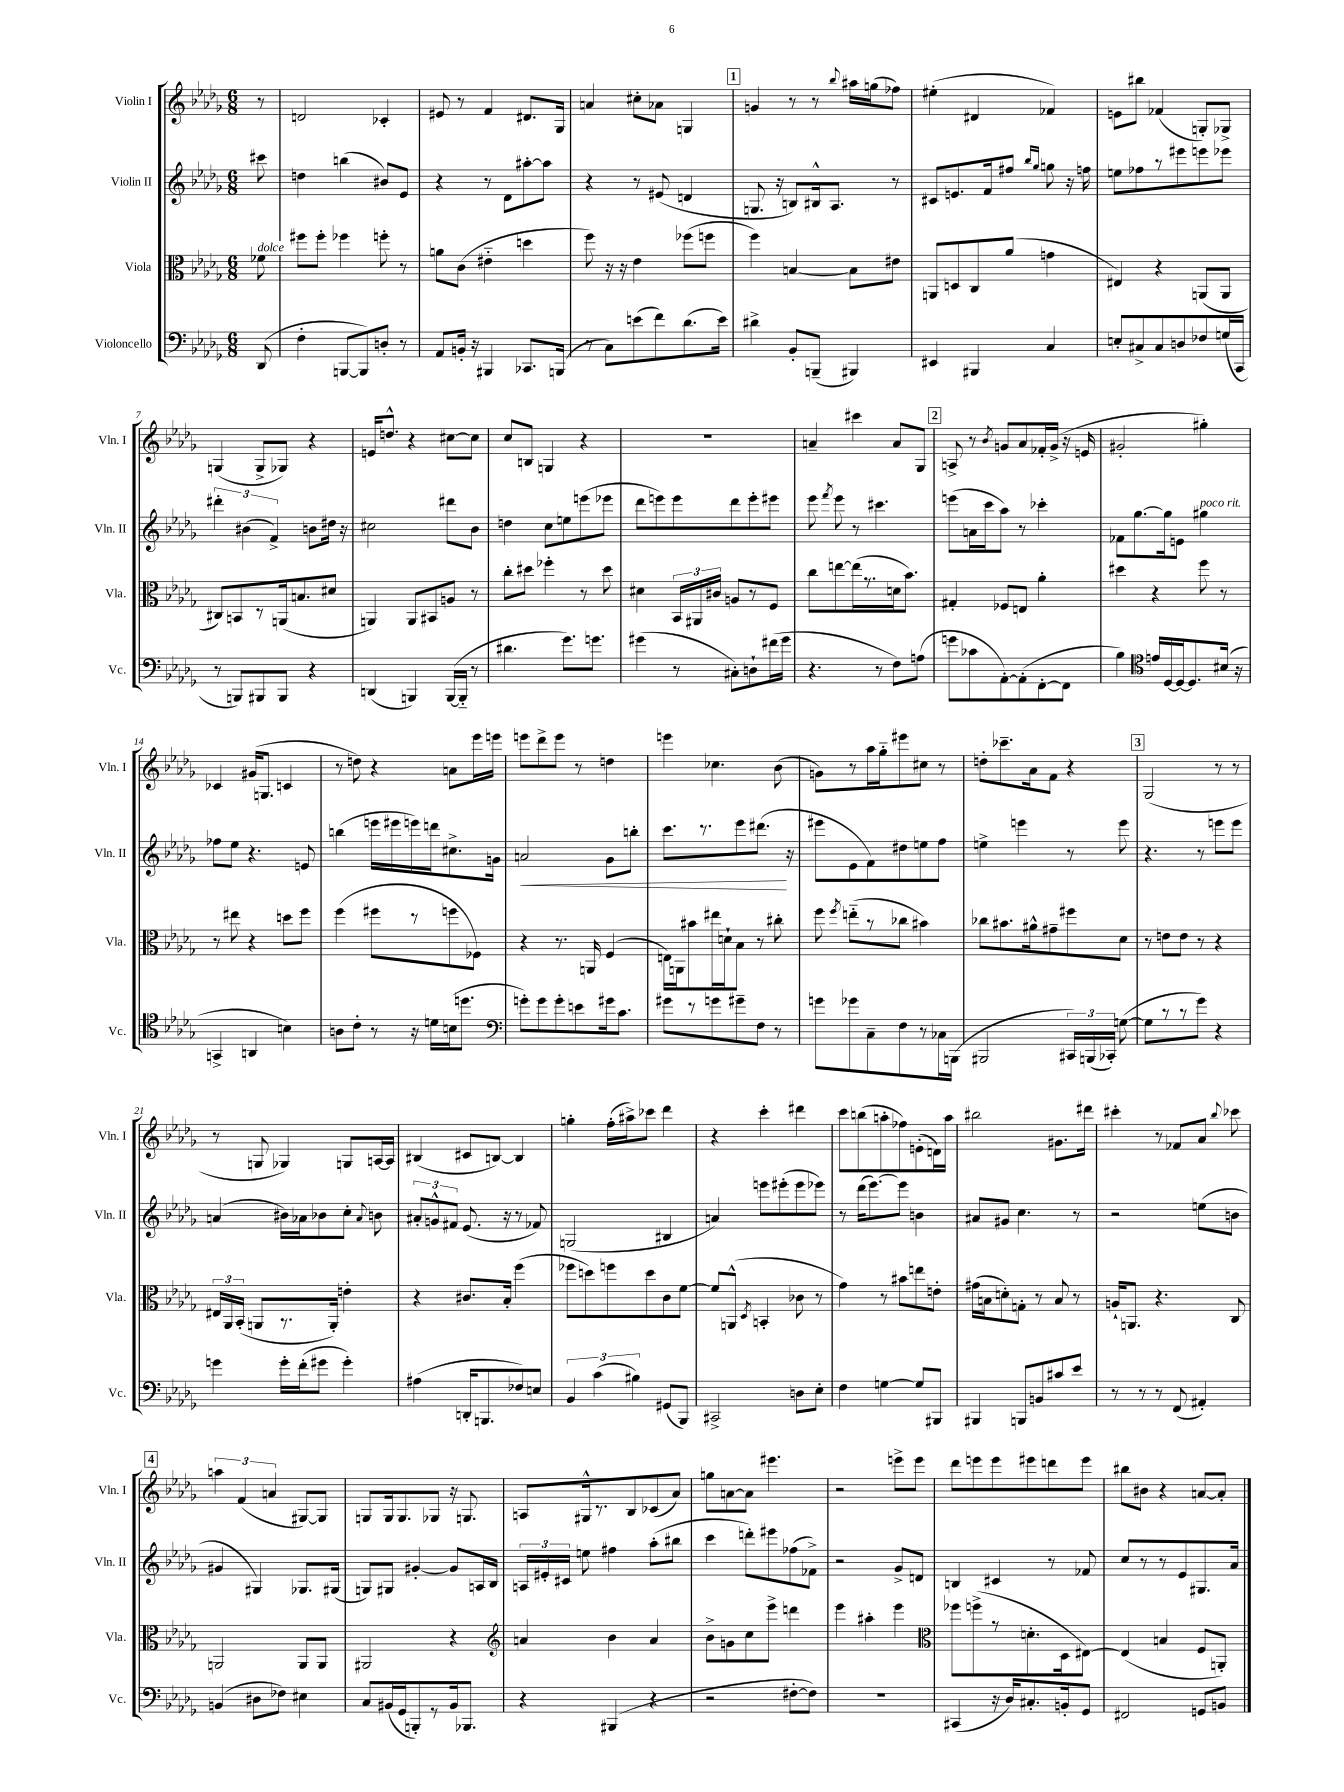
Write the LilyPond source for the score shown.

<<
\new StaffGroup <<
\new Staff = "s0" \with { instrumentName = "Violin I" shortInstrumentName = "Vln. I" } {
    \clef treble \key des \major \numericTimeSignature \time 6/8 \partial 8
    \autoBeamOff r8 |
    d'2 ces'4-. |
    eis'8 r8 f'4 dis'8.[ ges16] |
    a'4 cis''8[-. aes'8] g4 |
    \mark \markup { \box "1" } g'4 r8 r8 \appoggiatura { bes''8 } ais''16[ g''16( fes''8]) |
    eis''4-.( dis'4 fes'4) |
    e'8[ bis''8] fes'4( g8[-.) ges8]-> |
    g4( g8[-> ges8]) r4 |
    e'16[ d''8.]-^ r4 cis''8[~ cis''8] |
    c''8[ b8] g4 r4 |
    R2. |
    a'4-- cis'''4 a'8[ ges8] |
    \mark \markup { \box "2" } a8-> r8 \acciaccatura { bes'8 } g'8[ aes'8 fes'16-. g'16]->( r16 e'16 |
    gis'2-. gis''4-.) |
    ces'4 gis'16[( g8.] c'4 |
    r8 d''8) r4 a'8[ ees'''16 e'''16] |
    e'''8[ des'''8-> e'''8] r8 d''4 |
    e'''4 ces''4. bes'8( |
    g'8[) r8 aes''16 ges''16-_ eis'''8 cis''8] r8 |
    d''8[-. ces'''8.-- aes'16 f'8] r4 |
    \mark \markup { \box "3" } ges2( r8 r8 |
    r8 g8 ges4) g8[ a16~ a16] |
    bis4( cis'8[ b8]~) b4 |
    g''4-. f''16[-.( ais''16->) ces'''8] des'''4 |
    r4 c'''4-. dis'''4 |
    c'''8[ b''8( a''8-. fes''8) e'8-.( d'16) a''16] |
    bis''2 gis'8.[ dis'''16] |
    cis'''4-. r8 fes'8[ aes'8] \appoggiatura { bes''8 } ces'''8 |
    \mark \markup { \box "4" } \tuplet 3/2 { a''4 f'4( a'4 } gis8[~) gis8] |
    g8[ g16 g8. ges8] r16 g8. |
    a8[ gis16-^ r8. bes8 ces'8( aes'8]) |
    g''8[ a'8~ a'8] eis'''4. |
    r2 e'''8[-> e'''8] |
    des'''8[ e'''8 e'''8 eis'''8 d'''8 eis'''8] |
    bis''8[ bis'8] r4 a'8[~ a'8]-. \bar "|." |
}
\new Staff = "s1" \with { instrumentName = "Violin II" shortInstrumentName = "Vln. II" } {
    \clef treble \key des \major \numericTimeSignature \time 6/8 \partial 8
    \autoBeamOff cis'''8 |
    d''4 b''4( bis'8[) ees'8] |
    r4 r8 des'8[ ais''8~-. ais''8] |
    r4 r8 eis'8( d'4 |
    \mark \markup { \box "1" } g8. r16 b8[) bis16-^ aes8.] r8 |
    cis'8[ e'8. f'16 fis''8] \grace { bes''16[ ges''16] } g''8 r16 f''16 |
    e''8[ fes''8 r8 eis'''8 e'''8 ees'''8] |
    \tuplet 3/2 { dis'''4-. bis'4( f'4->) } b'8[ dis''16] r16 |
    cis''2 dis'''8[ bes'8] |
    d''4 c''8[ e''8 e'''8( ees'''8] |
    des'''8[ e'''8) e'''8 des'''8 e'''8-. eis'''8] |
    ees'''8 \acciaccatura { f'''8 } ees'''8 r8 cis'''4. |
    \mark \markup { \box "2" } e'''8[( a'16 c'''16 aes''8]) r8 ces'''4-. |
    fes'8[ ges''8.~ ges''16 e'8] gis''4^\markup { \italic "poco rit." } |
    fes''8[ ees''8] r4. e'8 |
    b''4( e'''16[ eis'''16 e'''16) d'''16 cis''8.-> g'16] |
    a'2\< ges'8[ b''8]-. |
    c'''8.[ r8. ees'''8 dis'''8.]\!( r16 |
    eis'''8[ ees'8 f'8) dis''8 e''8 f''8] |
    e''4-> e'''4 r8 e'''8 |
    \mark \markup { \box "3" } r4. r8 e'''8[ e'''8] |
    a'4( bis'16[) aes'16 bes'8 c''8]-. \appoggiatura { aes'8 } b'8 |
    \tuplet 3/2 { ais'8[-. g'8-^ fis'8] } ees'8.( r16 r8 fes'8) |
    g2( bis4 |
    a'4) e'''8[ eis'''8-.( eis'''8 ees'''8]) |
    r8 des'''16[( ees'''8.~) ees'''8] b'4 |
    ais'8[ gis'8] c''4. r8 |
    r2 e''8[( b'8] |
    \mark \markup { \box "4" } gis'4 gis4) ges8.[ gis16]( |
    g8[) gis8] gis'4~-. gis'8[ a16 bes16] |
    \tuplet 3/2 { a16[ eis'16-. cis'16] } e''8 fis''4 aes''8[-.( bis''8] |
    c'''4 d'''8[-.) eis'''8 fes''8( fes'8]->) |
    r2 ges'8[-> d'8] |
    b4 cis'4 r8 fes'8 |
    c''8[ r8 r8 ees'8 gis8. aes'16] \bar "|." |
}
\new Staff = "s2" \with { instrumentName = "Viola" shortInstrumentName = "Vla." } {
    \clef alto \key des \major \numericTimeSignature \time 6/8 \partial 8
    \autoBeamOff fes'8^\markup { \italic "dolce" } |
    fis''8[ fis''8]-. fes''4 f''8-. r8 |
    a'8[ c'8]( eis'4-_ d''4 |
    f''8) r16 r16 ees'4 fes''8[( f''8] |
    \mark \markup { \box "1" } f''4) b4~ b8[ eis'8] |
    a,8[ d8 c8 aes'8]( g'4 |
    eis4) r4 a,8[( a,8] |
    cis8[) b,8 r8 a,16( b8. dis'8] |
    a,4) a,8[ bis,8 a8] r8 |
    c''8[-. dis''8] fes''4-. r8 dis''8 |
    dis'4 \tuplet 3/2 { bes,16[ ais,16 cis'16] } a8[ r8 f8] |
    c''8[ e''8~ e''16( r8. d'16 bes'8.]) |
    \mark \markup { \box "2" } gis4-. fes8[ e8] aes'4-. |
    dis''4 r4 f''8 r8 |
    r8 eis''8 r4 d''8[ f''8] |
    f''4( fis''8[ r8 f''8 fes8]) |
    r4 r8. a,16 f4( |
    e16[) a,16 bis'8 eis''16 d'16-! bes8] r8 cis''8-. |
    f''8 \acciaccatura { f''8 } e''8[-_( r8 ces''8] bis'4) |
    ces''8[ bis'8. ais'16-^ gis'8-- fis''8 des'8] |
    \mark \markup { \box "3" } r8 e'8[ e'8] r8 r4 |
    \tuplet 3/2 { eis16[ aes,16 bes,16]-.( } a,8[ r8. a,16]-.) e'4-. |
    r4 cis'8.[ bes16]-. f''4( |
    fes''8[ d''8) f''8 d''8 c'8 f'8]~ |
    f'8[ a,8]-^( \acciaccatura { des8 } b,4-. ces'8 r8 |
    ges'4) r8 bis'8[ e''8 e'8]-. |
    gis'16[( b16 d'8-.) g8]-. r8 b8 r8 |
    a16[-! a,8.] r4. c8 |
    \mark \markup { \box "4" } a,2 a,8[ a,8] |
    ais,2 r4 |
    \clef treble a'4 bes'4 a'4 |
    bes'8[-> g'8 c''8 ees'''8]-> d'''4 |
    ees'''4 ais''4-. ees'''4 |
    \clef alto fes''8[ f''8->( r8 d'8.-. des16 eis8]~) |
    eis4( b4 f8[ a,8]-.) \bar "|." |
}
\new Staff = "s3" \with { instrumentName = "Violoncello" shortInstrumentName = "Vc." } {
    \clef bass \key des \major \numericTimeSignature \time 6/8 \partial 8
    \autoBeamOff des,8( |
    f4-. b,,8[~ b,,8) d8]-. r8 |
    aes,8[ b,16]-. r16 bis,,4 ces,8.[ b,,16]( |
    r8 c8[) e'8( f'8) des'8.( e'16]) |
    \mark \markup { \box "1" } dis'4-> bes,8[-. b,,8]--( bis,,4) |
    eis,4 bis,,4 c4 |
    e8[-. cis8-> cis8 d8 fes8 g16( c,16] |
    r8 b,,8[) bis,,8 bis,,8] r4 |
    d,4( b,,4) b,,16[~( b,,16]-_ r8 |
    dis'4. ges'8.[) g'8.] |
    gis'4( r8 cis8[-.) d8-! fis'16( gis'16] |
    r4. r8 f8[) a8]( |
    \mark \markup { \box "2" } g'8[ ces'8 aes,8~-.) aes,8-.( f,8~-. f,8] |
    bes4) \clef tenor e'16[ des16~ des16~ des8. bis16]( r16 |
    g,4-> a,4 b4) |
    a8[ c'8]-. r8 r16 d'16[ b16( d''8.] |
    \clef bass g'8[-.) g'8 g'8-. e'8 gis'16 c'8.] |
    gis'8[ r8 g'8 gis'8-- f8] r8 |
    g'8[ ges'8 c8-- f8 r8 ces16 b,,16]( |
    bis,,2 \tuplet 3/2 { cis,16[) b,,16( ces,16]-.) } g8~( |
    \mark \markup { \box "3" } g8[ r8 r8 ges'8]) r4 |
    g'4 g'16[-. f'16-.( gis'8] gis'4-.) |
    ais4( d,16[-. b,,8. fes8) e8] |
    \tuplet 3/2 { bes,4 c'4( bis4) } gis,8[( bes,,8]) |
    cis,2-> d8[ ees8]-. |
    f4 g4~ g8[ bis,,8] |
    bis,,4 b,,8[ b,8 cis'8 ees'8] |
    r8 r8 r8 f,8( ais,4-.) |
    \mark \markup { \box "4" } b,4( dis8[ fes8]) eis4 |
    c8[ bis,16( ges,16 b,,8-.) r8 bis,16 bes,,8.] |
    r4 bis,,4( r4 |
    r2 fis8[~-. fis8]) |
    R2. |
    cis,4( r16 des16[) cis8.-. b,16-. ges,8] |
    fis,2 g,8[ b,8] \bar "|." |
}
>>
>>
